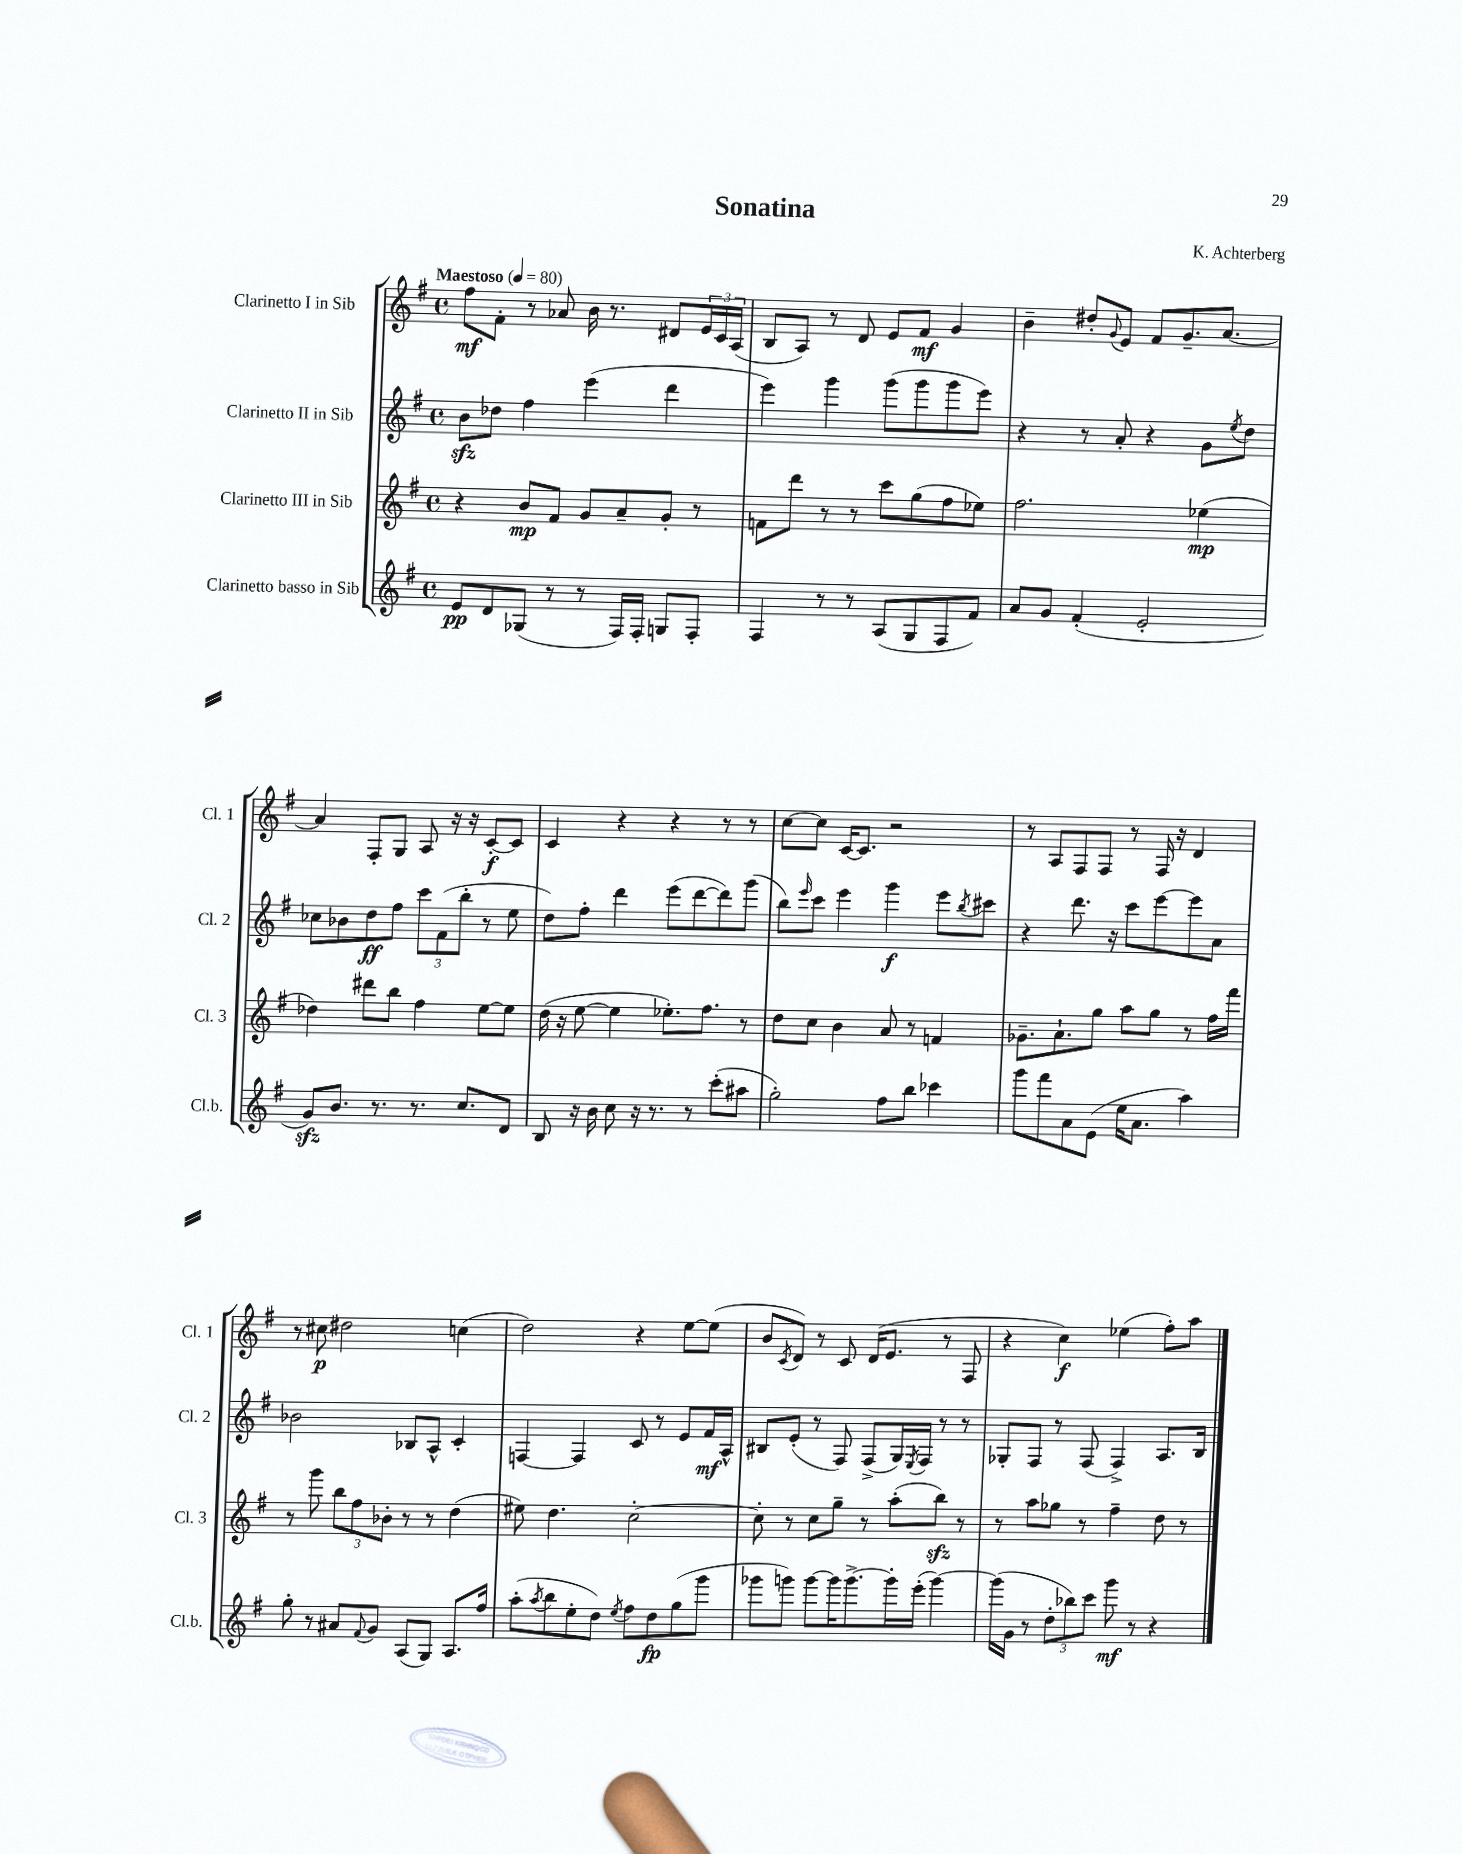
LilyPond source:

\header { title = "Sonatina" composer = "K. Achterberg" }
<<
\new StaffGroup <<
\new Staff = "s0" \with { instrumentName = "Clarinetto I in Sib" shortInstrumentName = "Cl. 1" } {
    \clef treble \key g \major \defaultTimeSignature \time 4/4 \tempo "Maestoso" 4 = 80
    fis''8\mf fis'8-. r8 aes'8 b'16 r8. dis'8 \tuplet 3/2 { e'16 c'16 a16( } |
    b8 a8) r8 d'8 e'8 fis'8\mf g'4 |
    b'4-- dis''8-. \appoggiatura { g'8 } e'8 fis'8 g'8.-- a'8.~ |
    a'4 fis8-. g8 a8 r16 r16 c'8~-.\f c'8 |
    c'4 r4 r4 r8 r8 |
    c''8~ c''8 c'16~ c'8. r2 |
    r8 a8 fis8 fis8 r8 fis16 r16 d'4 |
    r8 cis''8\p dis''2 c''4( |
    d''2) r4 e''8~ e''8( |
    b'8 \acciaccatura { c'8 } d'8) r8 c'8 d'16( e'8. r8 fis8 |
    r4 c''4\f) ees''4( fis''8-.) a''8 \bar "|." |
}
\new Staff = "s1" \with { instrumentName = "Clarinetto II in Sib" shortInstrumentName = "Cl. 2" } {
    \clef treble \key g \major \defaultTimeSignature \time 4/4
    b'8\sfz des''8 fis''4 e'''4( d'''4 |
    e'''4) g'''4 g'''8( g'''8 g'''8 e'''8) |
    r4 r8 a'8-. r4 g'8 \acciaccatura { e''8 } d''8 |
    ces''8 bes'8 d''8\ff fis''8 \tuplet 3/2 { c'''8 fis'8( b''8-. } r8 e''8 |
    d''8) fis''8-. d'''4 e'''8( d'''8~ d'''8) g'''8( |
    b''8) \grace { e'''16 } c'''8 e'''4 g'''4\f e'''8 \acciaccatura { b''8 } cis'''8 |
    r4 d'''8. r16 c'''8 e'''8~ e'''8 a'8 |
    bes'2 bes8 a8-^ c'4-. |
    f4~ f4 c'8 r8 e'8 fis'16\mf a16-^ |
    bis8 e'8-.( r8 fis8) fis8->( g16) \acciaccatura { e8 } fis16 r8 r8 |
    ges8-. fis8 r8 fis8( fis4->) a8. b16 \bar "|." |
}
\new Staff = "s2" \with { instrumentName = "Clarinetto III in Sib" shortInstrumentName = "Cl. 3" } {
    \clef treble \key g \major \defaultTimeSignature \time 4/4
    r4 b'8\mp fis'8 g'8 a'8-- g'8-. r8 |
    f'8 d'''8 r8 r8 c'''8 g''8( fis''8 ees''8) |
    fis''2. ees''4\mp( |
    des''4) dis'''8 b''8 fis''4 e''8~ e''8 |
    d''16( r16 e''8~ e''4 ees''8.-.) fis''8. r8 |
    d''8 c''8 b'4 a'8 r8 f'4 |
    ges'8.-- a'8.-! g''8 a''8 g''8 r8 fis''16 fis'''16 |
    r8 g'''8 \tuplet 3/2 { b''8 fis''8 bes'8-. } r8 r8 d''4( |
    eis''8) d''4. c''2~-. |
    c''8-. r8 c''8 g''8-- r8 a''8-.( b''8\sfz) r8 |
    r8 a''8 ges''8 r8 fis''4-- d''8 r8 \bar "|." |
}
\new Staff = "s3" \with { instrumentName = "Clarinetto basso in Sib" shortInstrumentName = "Cl.b." } {
    \clef treble \key g \major \defaultTimeSignature \time 4/4
    e'8\pp d'8 ges8( r8 r8 fis16) fis16-. g8 fis8-. |
    fis4 r8 r8 a8( g8 fis8 fis'8) |
    a'8 g'8 fis'4-.( e'2-. |
    g'8\sfz) b'8. r8. r8. c''8. d'8 |
    b8 r16 b'16 c''8 r16 r8. r8 c'''8-.( ais''8 |
    g''2-.) fis''8 b''8 ces'''4 |
    g'''8 fis'''8 a'8 e'8( e''16 a'8. a''4) |
    g''8-. r8 ais'8 \appoggiatura { fis'8 } g'8 a8( g8) a8. fis''16 |
    a''8-.( \acciaccatura { a''8 } b''8 e''8-. d''8) \acciaccatura { e''8 } fis''8 d''8\fp g''8( g'''8 |
    ges'''8 g'''8) g'''8~ g'''16 g'''8.~-> g'''16-. e'''16-.( g'''4~) |
    g'''16( g'16 r8 \tuplet 3/2 { d''8-. bes''8) c'''8 } g'''8\mf r8 r4 \bar "|." |
}
>>
>>
\layout { \context { \Score \remove "Bar_number_engraver" } }
